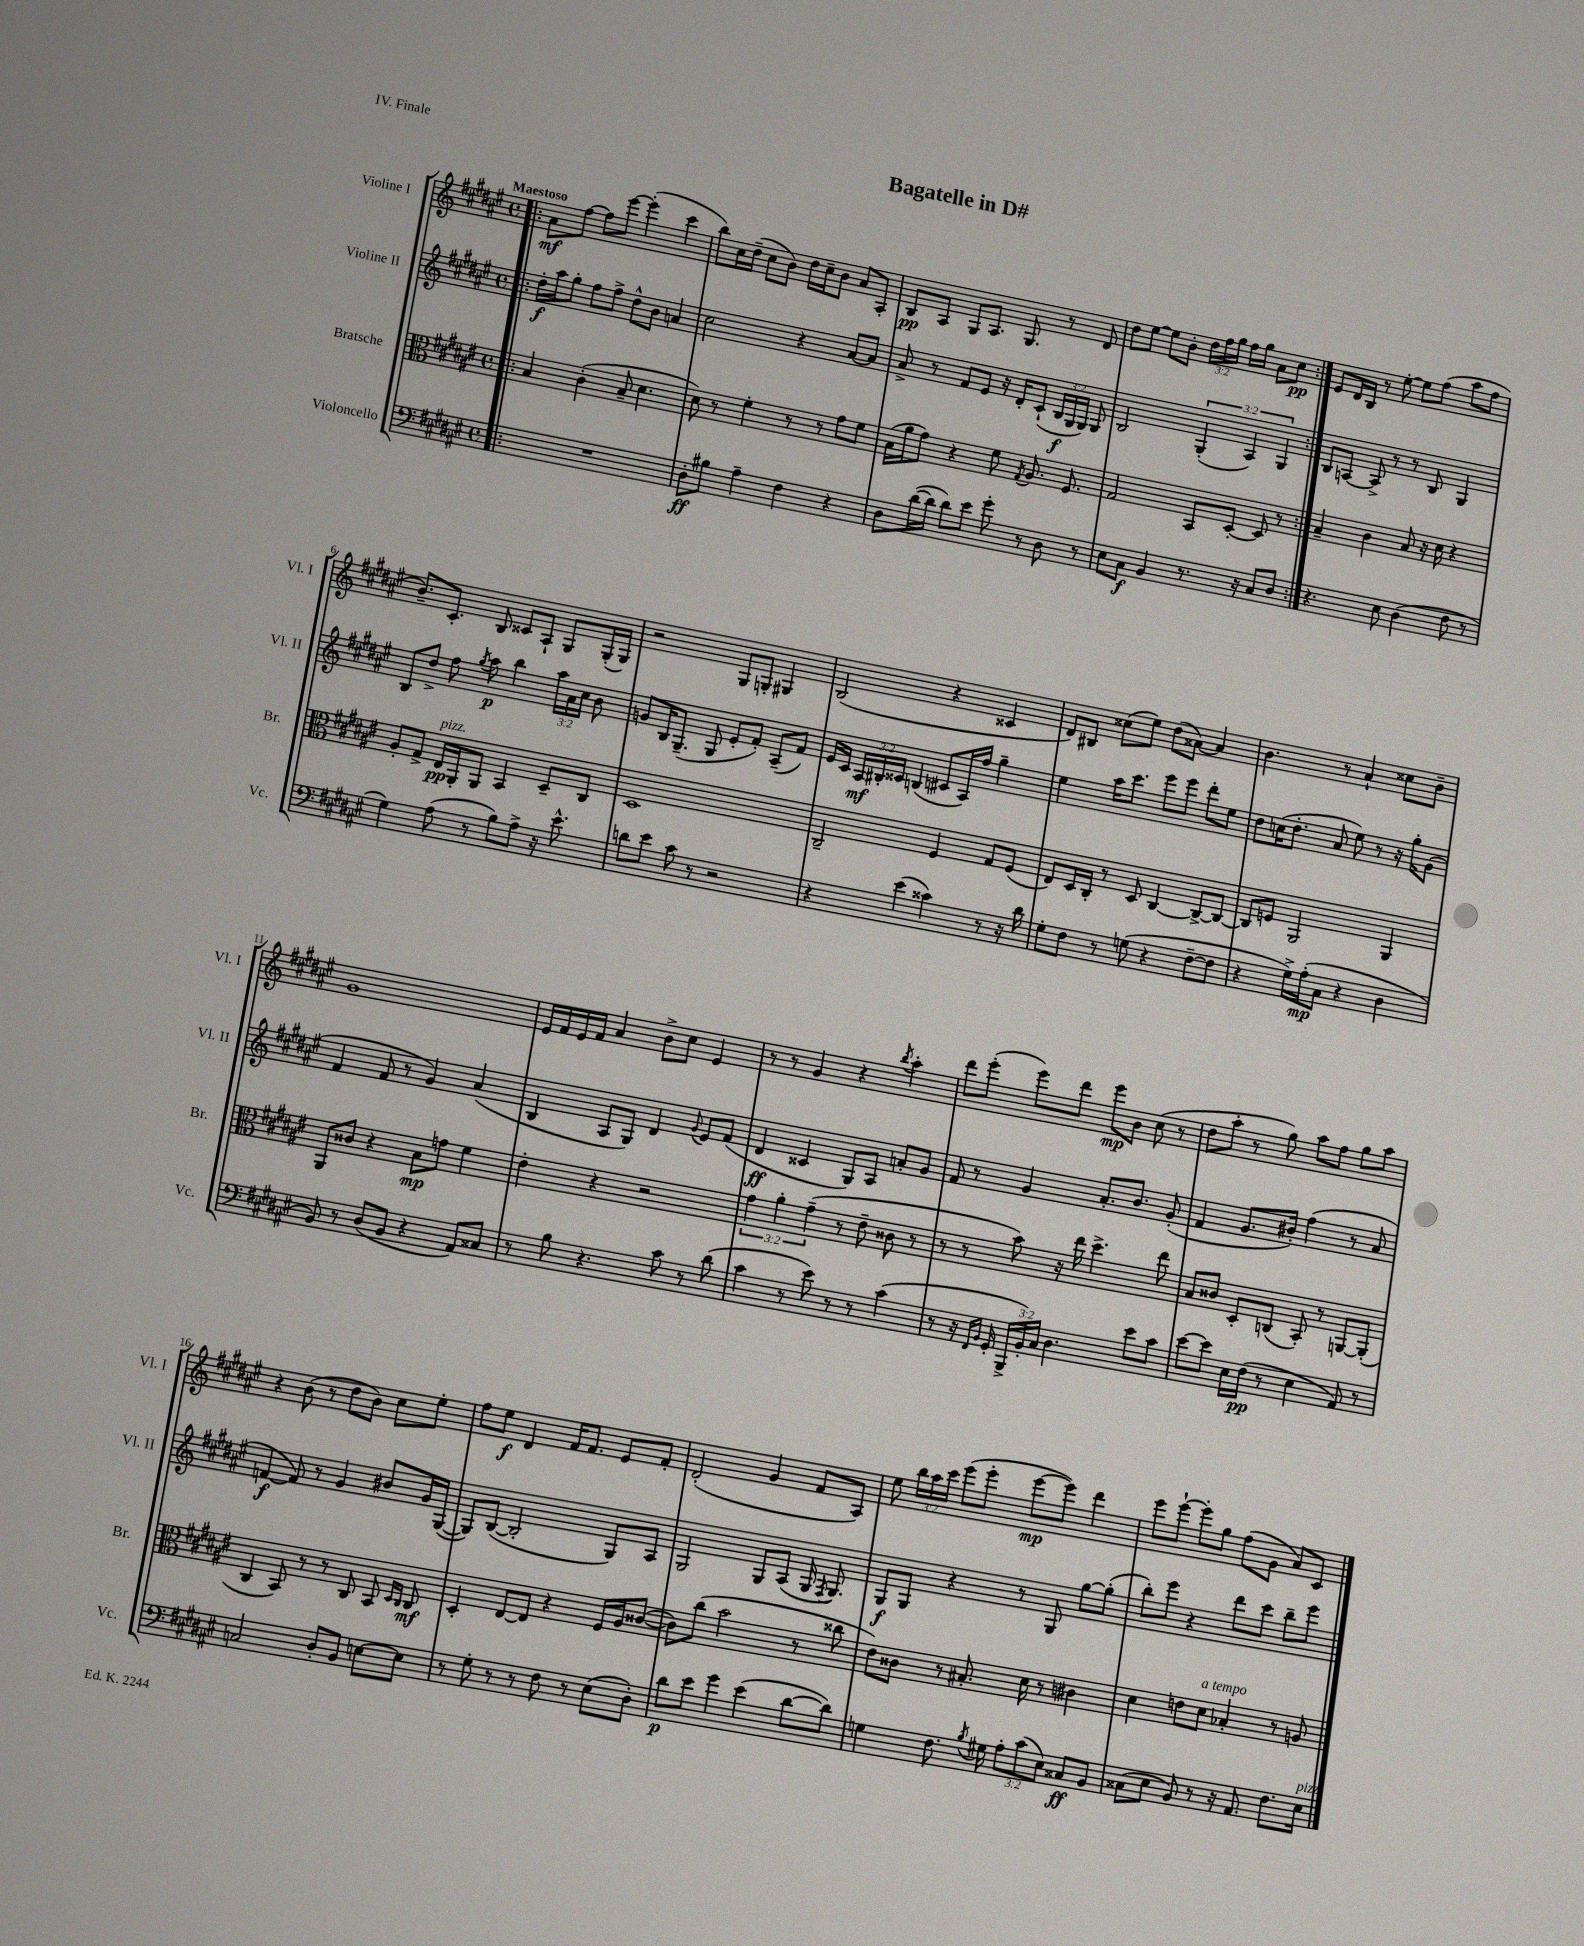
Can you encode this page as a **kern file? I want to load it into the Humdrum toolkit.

**kern	**kern	**kern	**kern
*staff4	*staff3	*staff2	*staff1
*clefF4	*clefC3	*clefG2	*clefG2
*k[f#c#g#d#a#e#]	*k[f#c#g#d#a#e#]	*k[f#c#g#d#a#e#]	*k[f#c#g#d#a#e#]
*M4/4	*M4/4	*M4/4	*M4/4
*met(c)	*met(c)	*met(c)	*met(c)
=!|:	=!|:	=!|:	=!|:
1r	4B	16dd#'	8a#
.	.	16aa#	.
.	.	8gg#'	[8ff#
.	(4c#'	8ff#	8ff#]
.	.	8ff#^	[8eee#
.	8B~	8dd#^^	(4eee#']
.	4.d#	8b	.
.	.	4a	4ccc#
=	=	=	=
8D#'	8d#)	2cc#	8bb)
8B#	8r	.	16cc#
.	.	.	(16dd#~
4A#~	4f#'	.	8cc#
.	.	.	8b)
4F#	8r	4r	16dd#
.	.	.	16cc#~
.	8r	.	8b
4r	8g#	[8a#	8a#
.	8f#	8a#]	8A#'
=	=	=	=
8D#	(16B	8a#^	8B
.	16a#	.	.
([16d#	8g#)	8r	8A#
16d#]	.	.	.
8d#)	4r	8f#	8G#
8e#	.	8e#	8.A#
8g#'	8f#	16r	.
.	.	16d#'	8.G#
.	8qG#	.	.
8r	8.A#	(8c#`	.
8D#	.	24B	8r
.	.	24G#	.
.	8.F#	.	.
.	.	24G#)	.
8r	.	8G#	8d#
=	=	=	=
8E#	2G#	2B	8dd#
8C#	.	.	[8ee#
4BB	.	.	8ee#]
.	.	.	8b'
8.r	8BB	(6G#'	24dd#
.	.	.	24ff#
.	.	.	24gg#
.	[8D#'	.	16ff#
.	.	6A#)	.
16r	.	.	16gg#
8C#	8D#]	.	8a#
.	.	6G#	.
8D#	8r	.	8cc#
=:|!	=:|!	=:|!	=:|!
4.r	4B~	8B	8e#
.	.	[8A	16d#
.	.	.	16B
.	4c#	8A^]	8r
8E#	.	8r	[8ee#'
(4D#	8B	8r	8ee#]
.	16r	8B	(8ff#
.	16d#	.	.
8F#	4r	4G#	8aa#
8r	.	.	8ff#
=	=	=	=
4G#)	8A#'	8B	8.b~)
.	8G#^	8dd#^	.
.	.	.	8.c#'
(8A#	16E#	8ff#	.
.	16AA#'	.	.
.	.	8qgg#	.
8r	8AA#	8aa#	8B
8B)	4BB	4bb	8c##
8A#^	.	.	8A#`
16r	8D#~	24aa#	8G#
.	.	24a#	.
8.e#^^	.	.	.
.	.	24cc#	.
.	8C#	8b	(16G#'
.	.	.	16G#)
=	=	=	=
8d	1D#	8g	2r
8e#	.	16B	.
.	.	(8.G#~	.
8c#	.	.	.
8r	.	8G#	.
2r	.	8e#'	8G#
.	.	8f#')	8G'
.	.	(8A#~	4G#
.	.	8f#)	.
=	=	=	=
4r	2C#~	16e#	(2B
.	.	16c#	.
.	.	24A#	.
.	.	24B#'	.
.	.	24c##	.
(4e#	.	(4B	.
4c##)	4F#	8c#	4r
.	.	16A#)	.
.	.	16ff#	.
8r	8G#	4gg#~	4c##
16r	(8F#	.	.
16d#	.	.	.
=	=	=	=
8G#'	8E#)	4ee#	8d#)
8F#	16D#	.	8B#
.	16C#'	.	.
8r	8r	16aa#	(8cc##
.	.	8.ccc#	.
(8G	8D#	.	8ee#)
4r	[4C#	8eee#	(8dd#
.	.	8eee#	[8a##)
[8F#~	8C#^_	8ddd#'	4a##]
8F#]	8C#_	8ee#	.
=	=	=	=
4r	8C#]	8dd#	4.b
.	8F	(16cc	.
.	.	8.dd#'	.
16G#^)	2AA#	.	.
(16A#'	.	.	.
8C#	.	8a#	8r
4r	.	8ee#)	4a#`
.	.	8r	.
4D#	4AA#	16r	8cc##
.	.	16gg#'	.
.	.	(8g#	8b~
=	=	=	=
8BB)	8AA#	4f#	1g#
8r	8c##	.	.
(8D#	4r	8f#	.
8BB	.	8r	.
4r	8B	4g#)	.
.	8g	.	.
8AA#)	4f#	(4a#	.
8C##	.	.	.
=	=	=	=
8r	4e#'	4B	16e#
.	.	.	16f#
8B	.	.	16e#
.	.	.	16f#
4.r	4r	8A#	4a#
.	.	8G#)	.
.	2r	4d#	8b^
8c#	.	.	8cc#
.	.	8qqg#	.
8r	.	8e#	4e#
(8d#	.	(8f#	.
=	=	=	=
4c#	6g#	4d#	8r
.	.	.	8r
.	6a#'	.	.
8r	.	4c##	4g#
.	(6g#~	.	.
8e#)	.	.	.
8r	8r	8G#)	4r
8r	8e#~	8A#	.
.	.	.	8qbb
(4c#	8c##	8a'	4aa#'
.	8r	8g#	.
=	=	=	=
8r	8r	8f#	8ddd#
16r	8r	8r	(8eee#'
16qqFF#	.	.	.
16qqBB	.	.	.
16GG#'	.	.	.
24BBB^	8b)	4g#	8eee#)
24BB')	.	.	.
24C#	.	.	.
4.D#	16r	.	8ddd#
.	16ee#	.	.
.	4.dd#^	8.a#'	8eee#
.	.	.	8b
.	.	8.b	.
8e#	.	.	(8cc#
8c#	8ee#	(8g#'	8r
=	=	=	=
[8e#	8B	4f#	8dd#
8e#]	8c##	.	8aa#'
16E#	8D#'	8.g#	8r
(16F#	.	.	.
8r	(8C	.	8gg#)
.	.	16b#')	.
4E#	8BB')	(4ff#	8aa#
.	8r	.	8ff#
8AA#)	[8AA	8r	8gg#
8r	(8AA']	8a#	8aa#
=	=	=	=
2C	4C#	[4f	4r
.	8BB)	8f])	(8b
.	8r	8r	8r
8D#'	8r	4g#	8dd#
8BB	8C#	.	8b)
[8E	8BB	8b#	8cc#
.	16qqD#	.	.
.	16qqC#	.	.
8E]	8C#	16g#	8ee#'
.	.	([16G#	.
=	=	=	=
8r	4D#'	8G#])	8ff#
8G#'	.	([8B	8ee#
8r	[8E#	2B']	4d#
8r	8E#]	.	.
8F#	4r	.	16f#
.	.	.	8.f#
8r	.	.	.
(8E#	16F#	8G#)	8e#
.	16A#	.	.
8D#')	([8c##	8A#	8f#'
=	=	=	=
8d#	8c##])	2G#	(2d#'
8e#	(8cc#	.	.
4g#	2b	.	.
(4e#	.	8G#	4g#
.	.	(8A#	.
[8d#	8r	16G#	8f#
.	.	8qF#	.
.	.	8.G#)	.
8d#])	8cc##	.	8A#)
=	=	=	=
4G	8e#)	8G#	8ee#
.	8c##	8G#	24bb
.	.	.	24aa#
.	.	.	24ccc#
8.F#	8r	4r	(8eee#
.	8.B#'	.	8eee#'
8qB	.	.	.
16G#	.	.	.
12A#'	.	8r	[8eee#
.	16d#	.	.
(12c#	.	.	.
.	8r	8G#	8eee#])
12E#)	.	.	.
8C##	4c#	[8gg#	4ddd#
8BB	.	(8gg#']	.
=	=	=	=
(8C##	4d#	8bb')	8eee#
8E#	.	8eee#	[8eee#`
8BB)	8e	4r	8eee#']
8r	8d#	.	8gg#
16r	4B-'	8ddd#	(8ff#
8.AA#	.	.	.
.	.	8ccc#	8g#
8.F#	8r	8bb~	8a#)
.	8A	8eee#	8c#
16E#	.	.	.
==	==	==	==
*-	*-	*-	*-
